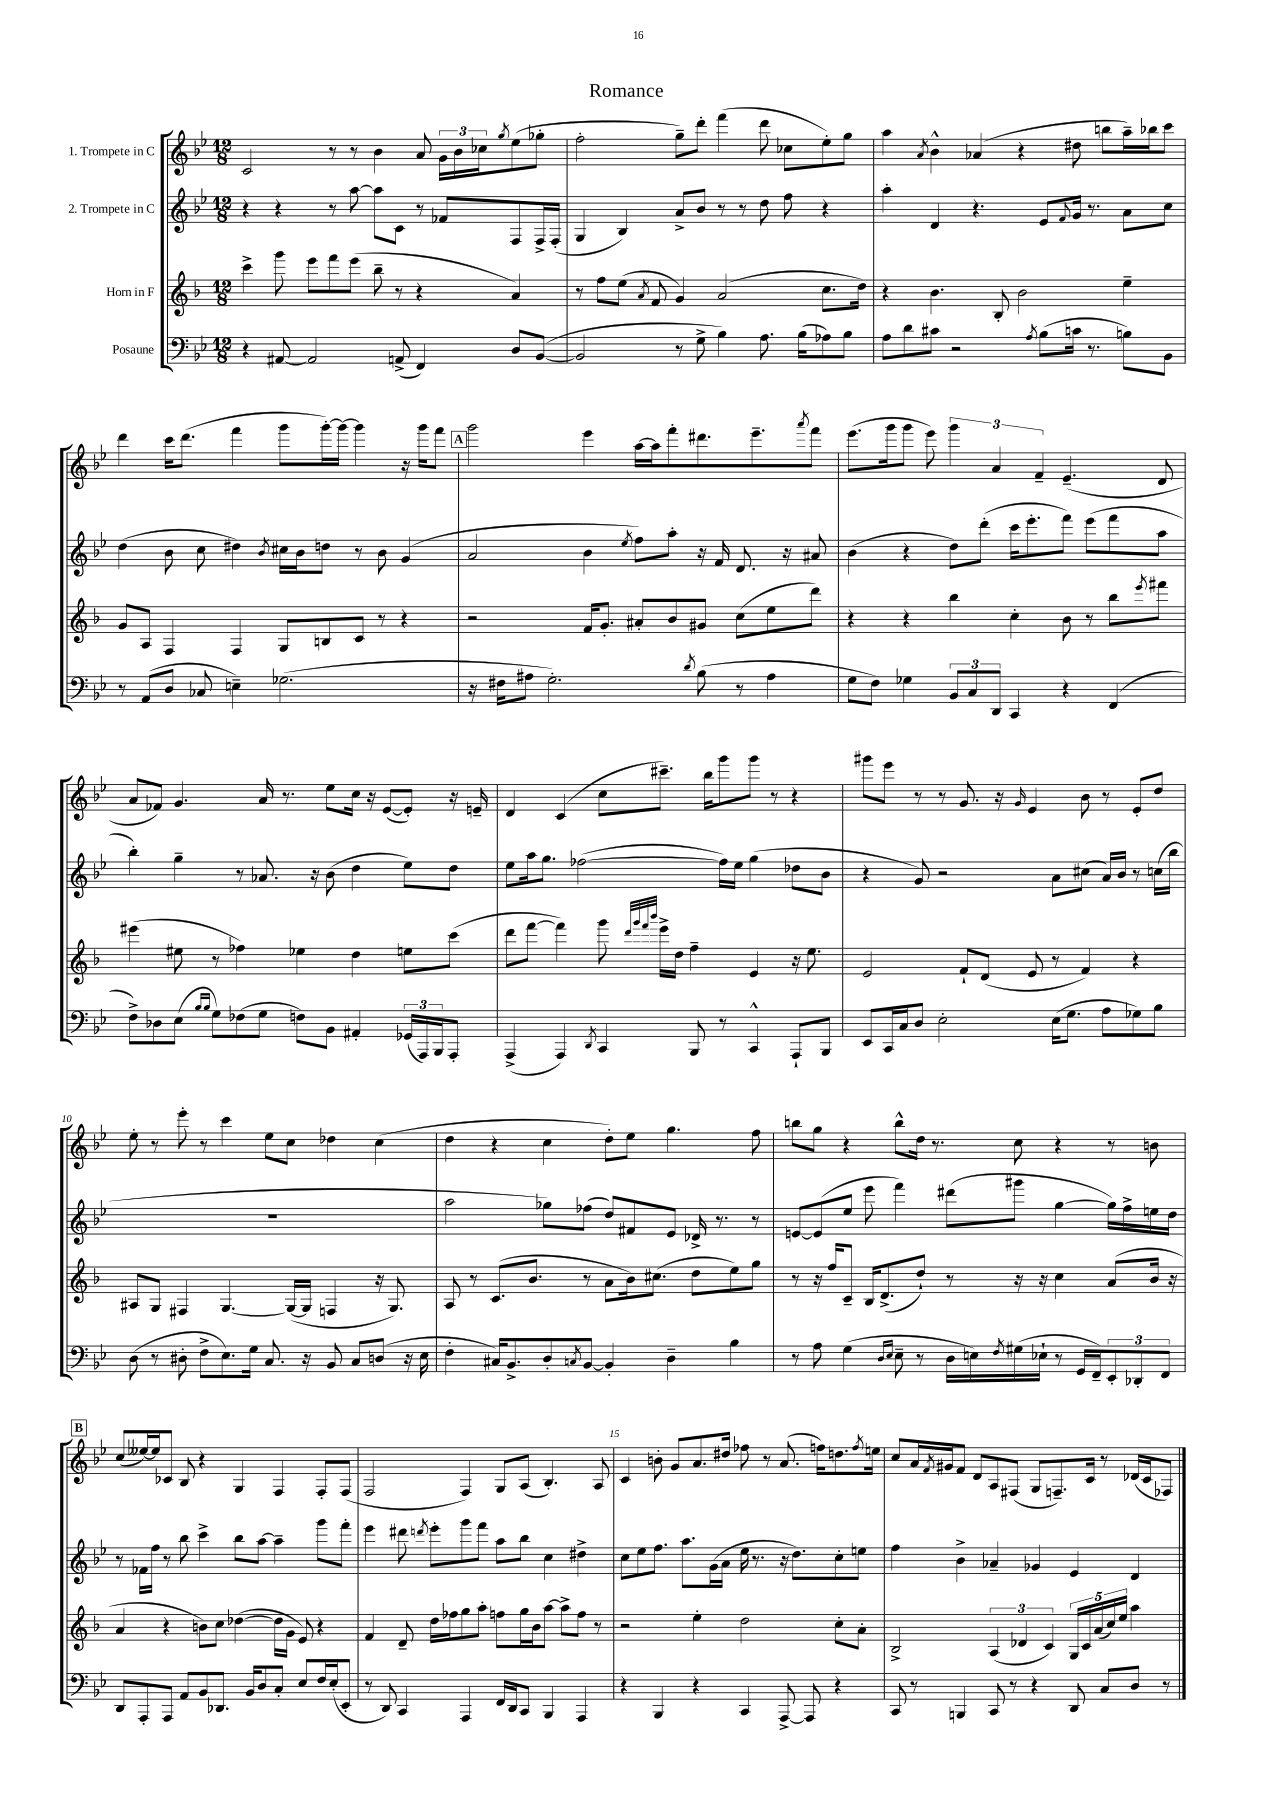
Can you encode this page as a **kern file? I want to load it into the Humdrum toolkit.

**kern	**kern	**kern	**kern
*staff4	*staff3	*staff2	*staff1
*clefF4	*clefG2	*clefG2	*clefG2
*k[b-e-]	*k[b-]	*k[b-e-]	*k[b-e-]
*M12/8	*M12/8	*M12/8	*M12/8
4r	4ccc^	4r	2c
[8AA#	8ggg	4r	.
2AA#]	8eee	.	.
.	8fff	8r	8r
.	(8eee	[8aa	8r
.	8bb-~	8aa]	4b-
(8AA^	8r	8c	.
4FF)	4r	8r	8a
.	.	8f-	24g
.	.	.	24b-
.	.	.	24cc-
.	.	.	8qgg
8D	4a)	8F	(8ee-
([8BB-	.	16F^	8gg-'
.	.	(16F'	.
=	=	=	=
2BB-]	8r	4G	2ff'
.	8ff	.	.
.	(8ee	4B-)	.
.	8qa	.	.
.	8f	.	.
8r	4g)	8a^	8gg~)
8G^	.	8b-	8ddd'
4B-)	(2a	8r	(4fff
.	.	8r	.
8.A	.	8dd	8ddd
.	.	8ff	8cc-
(16B-	.	.	.
8A-)	8.cc	4r	8ee-')
8B-	.	.	8gg
.	16dd)	.	.
=	=	=	=
8A	4r	4aa'	4aa
8d	.	.	.
.	.	.	8qa
8c#	4.b-	4d	4b-^^
2r	.	.	.
.	.	4.r	(4a-
.	8B-'	.	.
.	2b-	.	4r
8qA	.	.	.
(8B-	.	8e-	.
.	.	8qqf	.
16c	.	16g	8dd#
8.r	.	8.r	.
.	.	.	8bb
8B)	4ee~	8a	16aa~)
.	.	.	16bb-
8BB-	.	8cc	8ccc
=	=	=	=
8r	8g	(4dd	4ddd
(8AA	8A	.	.
8D	4F	8b-	16ccc
.	.	.	(8.ddd
8C-	.	8cc	.
4E~)	4F	4dd#)	4fff
.	.	8qb-	.
(2.G-	8G	16cc#	8ggg
.	.	16b-	.
.	8B	8dd	[16ggg')
.	.	.	16ggg_
.	8c	8r	4ggg]
.	8r	8b-	.
.	4r	(4g	16r
.	.	.	16ggg
.	.	.	8fff
=	=	=	=
16r	2r	2a	2ggg
16F#	.	.	.
8A#	.	.	.
2.G')	.	.	.
.	16f	4b-	4eee-
.	8.g'	.	.
.	.	8qee-	.
.	8a#'	8ff)	[16aa
.	.	.	16aa]
.	8b-	8aa'	8fff'
8qd	.	.	.
(8B-	8g#	16r	8.ddd#
.	.	16f	.
8r	(8cc	8.d	.
.	.	.	8.eee-~
4A#	8ee	.	.
.	.	16r	.
.	.	.	8qaaa
.	8ddd)	8a#	8fff
=	=	=	=
8G	4r	(4b-	(8.eee-
8F)	.	.	.
.	.	.	16ggg
4G-	4r	4r	8ggg
.	.	.	8eee-)
12BB-	4bb-	8dd)	6ggg
12C	.	.	.
.	.	(8ddd'	.
12DD	.	.	6a
4CC	4cc'	16ccc	.
.	.	8.eee-'	.
.	.	.	6f~
4r	8b-	8fff)	(4.e-~
.	8r	(8eee-	.
(4FF	8bb-	8fff	.
.	8qeee	.	.
.	8fff#	8aa	8d
=	=	=	=
8F^)	(4eee#	4bb-')	8a
8D-	.	.	8f-)
(8E-	8ee#	4gg~	4.g
16qqB-	.	.	.
16qqB-	.	.	.
8G)	8r	.	.
(8F-	4ff-)	8r	.
8G	.	8.a-	16a
.	.	.	8.r
8F)	4ee-	.	.
.	.	16r	.
8BB-	.	(8b-	8ee-
4AA#'	4dd	4dd	16cc
.	.	.	16r
.	.	.	([8e-
(24GG-	8ee	8ee-)	8e-'])
24AAA)	.	.	.
24BBB-	.	.	.
8AAA'	(8ccc	8dd	16r
.	.	.	16e~
=	=	=	=
(4AAA^	8ddd	8ee-	4d
.	[8fff	16aa	.
.	.	8.gg	.
4AAA)	4fff])	.	(4c
.	.	([2ff-	.
8qDD	.	.	.
4CC	8ggg	.	8cc
.	32qqddd	.	.
.	32qqggg	.	.
.	32qqfff	.	.
.	32qqbbb-	.	.
.	16eee^	.	8.ccc#~)
.	16dd	.	.
8BBB-	4ff~	.	.
.	.	.	16bb-
8r	.	16ff-])	8ggg
.	.	16ee-	.
4CC^^	4e	(4gg	8ggg
.	.	.	8r
8AAA`	16r	8dd-	4r
.	8.ee	.	.
8BBB-	.	8b-	.
=	=	=	=
8EE-	2e	4r	8ggg#
16CC	.	.	8eee-
16C	.	.	.
8D	.	8g)	8r
2E-'	.	2r	8r
.	8f`	.	8.g
.	(8d	.	.
.	.	.	16r
.	.	.	16qqg
.	8e	.	4e-
(16E-	8r	8a	.
8.G	.	.	.
.	4f)	(8cc#	8b-
8A	.	16a)	8r
.	.	16b-	.
8G-)	4r	8r	8e-'
8B-	.	(16cc	8dd
.	.	16bb-	.
=	=	=	=
(8D	8A#	1.r	8ee-'
8r	8G	.	8r
8D#'	4F#	.	8eee-'
8F^	.	.	8r
8.E-)	[4.G	.	4ccc
16G	.	.	.
8.C	.	.	8ee-
.	(16G_	.	8cc
16r	16G]	.	.
8BB-	4F	.	4dd-
8C	.	.	.
(8D	16r	.	(4cc
.	8.G)	.	.
16r	.	.	.
16E-	.	.	.
=	=	=	=
4F'	8A	2aa	4dd
.	8r	.	.
16C#)	(8.c	.	4r
8.BB-^	.	.	.
.	8.b-	.	.
8D'	.	8gg-)	4cc
8qC	.	.	.
[8BB-	8r	(8ff-	.
4BB-']	8a	8dd)	8dd')
.	16b-)	8f#	8ee-
.	(8.cc#	.	.
4D~	.	8e-	4.gg
.	8dd	16d-^	.
.	.	8.r	.
4B-	8ee)	.	.
.	8gg	8r	8ff
=	=	=	=
8r	8r	[8e	8bb
8A	16r	(8e]	8gg
.	16ff	.	.
(4G	8c~	8ee-	4r
.	16B-	8eee-	.
.	(8.d^	.	.
16qqD	.	.	.
16qqE-	.	.	.
8E-~	.	4fff)	8bb^^
8r	8dd`)	.	16dd
.	.	.	8.r
16D	8r	(8ddd#	.
16E)	.	.	.
8qF	.	.	.
(16G#	16r	8ggg#	8cc
16E-`	16r	.	.
8r	4cc	[4gg	4r
16GG	.	.	.
16FF~)	.	.	.
12EE-'	(8a	16gg])	8r
.	.	16ff^	.
12DD-'	.	.	.
.	16b-	16ee	8b
12FF	.	.	.
.	16r	16dd	.
=	=	=	=
8DD	4a	8r	(8cc
8AAA'	.	16f-	[16ee--)
.	.	16ff	16ee--]
8AAA	4r	8r	8c-
8AA	.	8bb-	8B-
8BB-	8b)	4ccc^	4r
8.DD-	8cc	.	.
.	([4dd-	8bb-	4G
16BB-	.	.	.
8D	.	[8aa	.
8C'	16dd-]	4aa~]	4F
.	16g	.	.
8E-	8e)	.	.
16F	4r	8ggg	8F'
(16E-'	.	.	.
8EE-'	.	8fff'	(8F
=	=	=	=
8r	4f	4eee-	2F
8DD)	.	.	.
4CC	8d~	8ddd#	.
.	.	8qddd	.
.	16dd	8eee-'	.
.	16ff-	.	.
4AAA	8gg	8ggg	4F)
.	8aa'	8fff	.
16FF	8ff	8aa	8G
16DD	.	.	.
8CC	16gg	8bb-	(8A
.	16b-	.	.
4BBB-	[8aa	4cc	4.B-')
.	8aa^]	.	.
4AAA	8ff	4dd#^	.
.	8r	.	8A
=	=	=	=
4r	2r	8cc	4c
.	.	8ee-	.
4BBB-	.	8.ff	8b'
.	.	.	8g
.	.	8.aa	.
4r	4ee'	.	8.a
.	.	(16g	.
.	.	16a	16dd#
4CC	2dd	16ee-	8ff-
.	.	8.r	.
.	.	.	8r
[8AAA^	.	16r	(8.a
.	.	8.dd)	.
8AAA]	.	.	.
.	.	.	16ff)
4r	8cc'	8cc'	8.dd
.	8a'	8ee	.
.	.	.	8qff
.	.	.	16ee
=	=	=	=
8CC	2B-^	4ff	8cc
8r	.	.	16a
.	.	.	8qf
.	.	.	16g#
4BBB	.	4b-^	8f
.	.	.	8d
8CC	(6A	4a-~	8A
8r	.	.	(8F#
.	6d-	.	.
4r	.	4g-	8G
.	6c)	.	.
.	.	.	8.F~)
8DD	20G	4e-	.
.	20c	.	.
.	.	.	16c
.	(20a	.	.
8C	.	.	8r
.	20cc)	.	.
.	20ee	.	.
8D	4aa	4d	(16d-
.	.	.	16c
8r	.	.	8F-)
==	==	==	==
*-	*-	*-	*-
